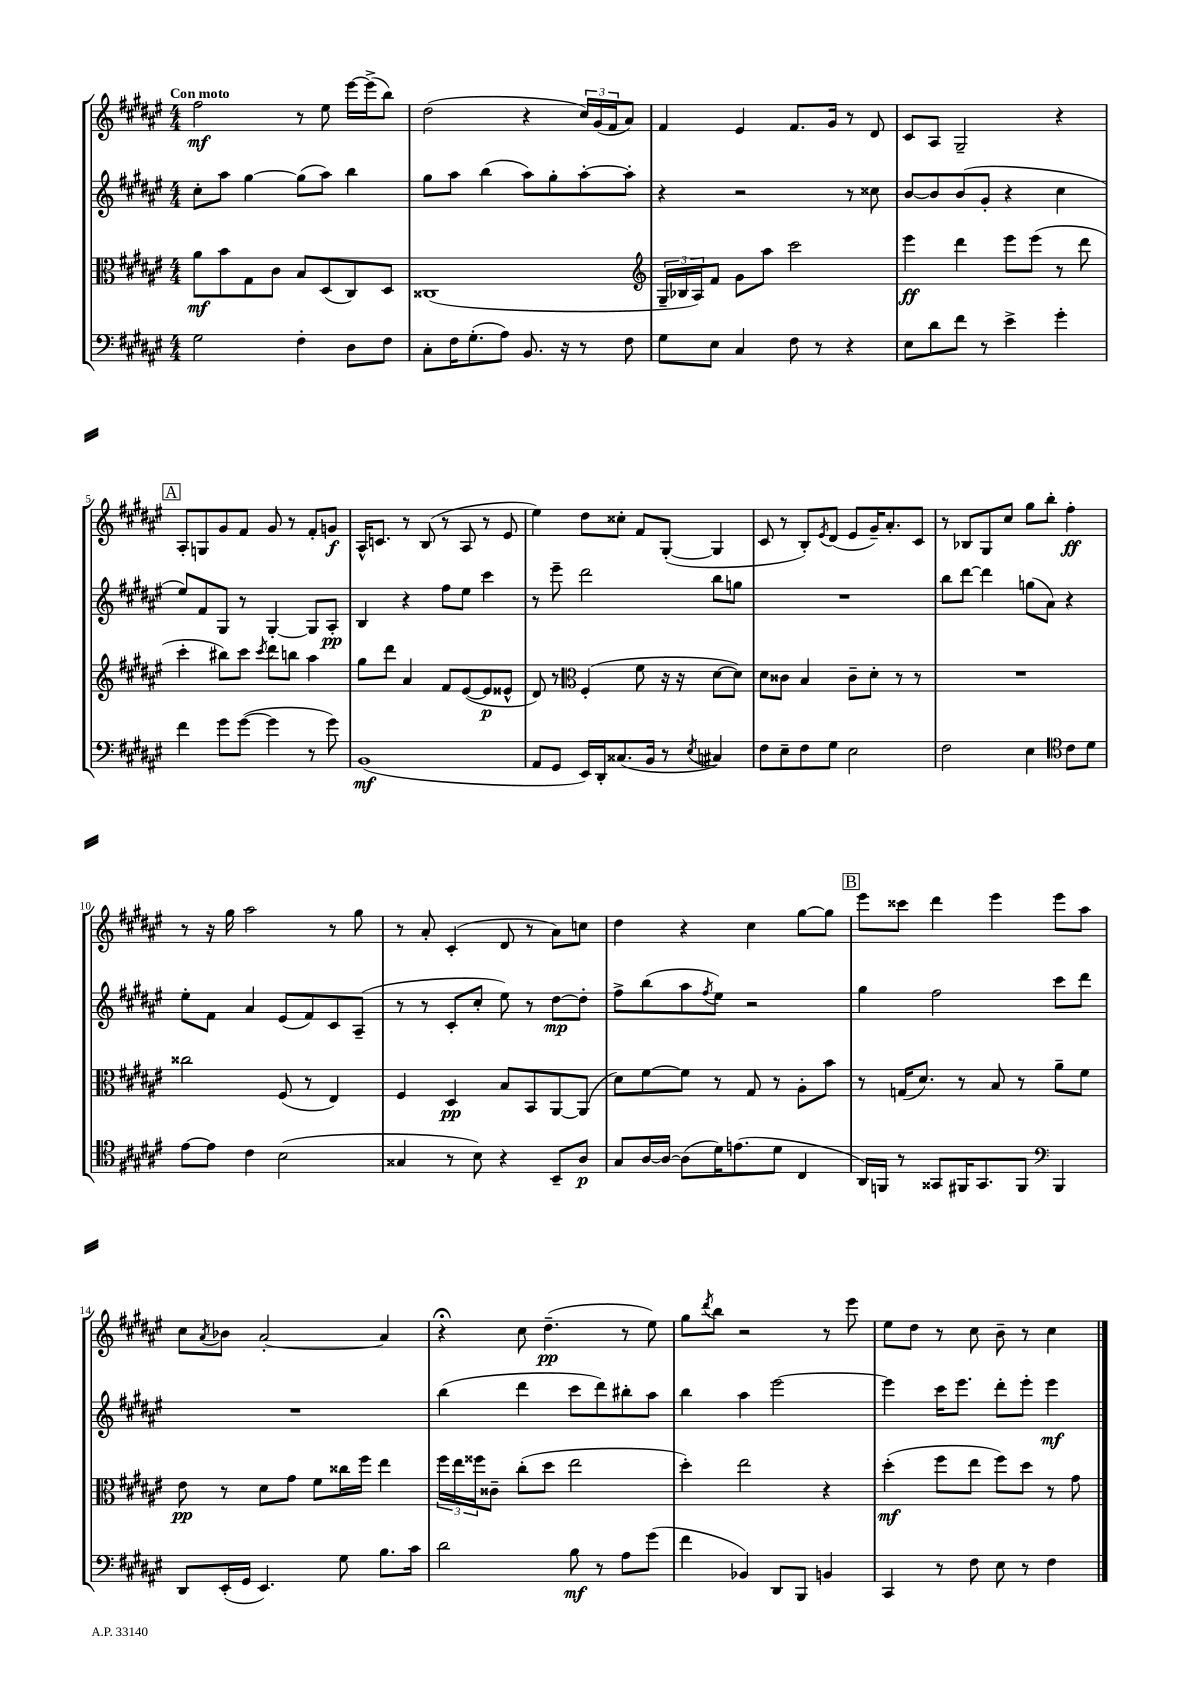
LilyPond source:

<<
\new StaffGroup <<
\new Staff = "s0" {
    \clef treble \key fis \major \numericTimeSignature \time 4/4 \tempo "Con moto"
    fis''2\mf r8 eis''8 eis'''16~ eis'''16->( b''8) |
    dis''2( r4 \tuplet 3/2 { cis''16) gis'16( fis'16 } ais'8) |
    fis'4 eis'4 fis'8. gis'16 r8 dis'8 |
    cis'8 ais8 gis2-- r4 |
    \mark \markup { \box "A" } ais8-. g8 gis'8 fis'8 gis'8 r8 fis'8-. g'8\f |
    ais16-^ c'8. r8 b8( r8 ais8 r8 eis'8 |
    eis''4) dis''8 cisis''8-. fis'8 gis8~-.( gis4 |
    cis'8 r8 b8-.) \acciaccatura { eis'8 } dis'8( eis'8 gis'16--) ais'8.-. cis'8 |
    r8 bes8 gis8 cis''8 gis''8 b''8-. fis''4-.\ff |
    r8 r16 gis''16 ais''2 r8 gis''8 |
    r8 ais'8-. cis'4-.( dis'8 r8 ais'8) c''8 |
    dis''4 r4 cis''4 gis''8~ gis''8 |
    \mark \markup { \box "B" } eis'''8 cisis'''8 dis'''4 eis'''4 eis'''8 ais''8 |
    cis''8 \acciaccatura { ais'8 } bes'8 ais'2~-. ais'4 |
    r4\fermata cis''8 dis''4.--\pp( r8 eis''8) |
    gis''8 \acciaccatura { dis'''8 } b''8 r2 r8 eis'''8 |
    eis''8 dis''8 r8 cis''8 b'8-- r8 cis''4 \bar "|." |
}
\new Staff = "s1" {
    \clef treble \key fis \major \numericTimeSignature \time 4/4
    cis''8-. ais''8 gis''4~ gis''8( ais''8) b''4 |
    gis''8 ais''8 b''4( ais''8) gis''8-. ais''8~-. ais''8-. |
    r4 r2 r8 cisis''8 |
    b'8~ b'8 b'8( gis'8-. r4 cis''4 |
    \mark \markup { \box "A" } eis''8) fis'8 gis8 r8 gis4~-. gis8 ais8-.\pp |
    b4 r4 fis''8 eis''8 cis'''4 |
    r8 eis'''8-- dis'''2 b''8 g''8 |
    R1 |
    b''8 dis'''8~ dis'''4 g''8( ais'8) r4 |
    eis''8-. fis'8 ais'4 eis'8( fis'8) cis'8 ais8--( |
    r8 r8 cis'8-. cis''8-. eis''8) r8 dis''8~\mp dis''8-. |
    fis''8-> b''8( ais''8 \acciaccatura { fis''8 } eis''8) r2 |
    \mark \markup { \box "B" } gis''4 fis''2 cis'''8 dis'''8 |
    R1 |
    b''4( dis'''4 cis'''8 dis'''8) bis''8-. ais''8 |
    b''4 ais''4 eis'''2~ |
    eis'''4 cis'''16 eis'''8. dis'''8-. eis'''8-. eis'''4\mf \bar "|." |
}
\new Staff = "s2" {
    \clef alto \key fis \major \numericTimeSignature \time 4/4
    ais'8\mf b'8 gis8 cis'8 b8 dis8( cis8) dis8 |
    cisis1( |
    \clef treble \tuplet 3/2 { gis16-- bes16 ais16) } fis'8 gis'8 ais''8 cis'''2 |
    eis'''4\ff dis'''4 eis'''8 eis'''8( r8 dis'''8 |
    \mark \markup { \box "A" } cis'''4-. bis''8) cis'''8 \acciaccatura { cis'''8 } dis'''8 b''8 ais''4 |
    gis''8 dis'''8 ais'4 fis'8 eis'8~( eis'8\p eisis'8-^ |
    dis'8) r8 \clef alto fis4-.( fis'8 r16 r16 dis'8~ dis'8) |
    dis'8 cisis'8 b4 cisis'8-- dis'8-. r8 r8 |
    R1 |
    cisis''2 fis8( r8 eis4) |
    fis4 dis4\pp b8 b,8 ais,8~ ais,8( |
    dis'8) fis'8~ fis'8 r8 gis8 r8 ais8-. b'8 |
    \mark \markup { \box "B" } r8 g16( dis'8.) r8 b8 r8 ais'8-- fis'8 |
    eis'8\pp r8 dis'8 gis'8 fis'8 cisis''16 fis''16 eis''4 |
    \tuplet 3/2 { fis''16 eis''16 fisis''16 } cisis'8-- cis''8-.( dis''8 eis''2 |
    dis''4-.) eis''2 r4 |
    dis''4-.\mf( fis''8 eis''8 fis''8) dis''8 r8 gis'8 \bar "|." |
}
\new Staff = "s3" {
    \clef bass \key fis \major \numericTimeSignature \time 4/4
    gis2 fis4-. dis8 fis8 |
    cis8-. fis16 gis8.-.( ais8) b,8. r16 r8 fis8 |
    gis8 eis8 cis4 fis8 r8 r4 |
    eis8 dis'8 fis'8 r8 eis'4-> gis'4-. |
    \mark \markup { \box "A" } fis'4 gis'8 gis'8~( gis'4 r8 gis'8) |
    b,1\mf( |
    ais,8 gis,8 eis,16) dis,16-. cisis8.( b,16 r8 \acciaccatura { eis8 } cis4) |
    fis8 eis8-- fis8 gis8 eis2 |
    fis2 eis4 \clef tenor cis'8 dis'8 |
    eis'8~ eis'8 cis'4 b2( |
    gisis4 r8 b8) r4 b,8-- ais8\p |
    gis8 ais16~ ais16~ ais8( dis'16) e'8.( dis'8 cis4 |
    \mark \markup { \box "B" } ais,16) f,16 r8 gisis,8 fis,16 gisis,8. fis,8 \clef bass b,,4 |
    dis,8 eis,16-.( gis,16 eis,4.) gis8 b8. cis'16 |
    dis'2 b8\mf r8 ais8 gis'8( |
    fis'4 bes,4) dis,8 b,,8 b,4 |
    cis,4 r8 fis8 eis8 r8 fis4 \bar "|." |
}
>>
>>
